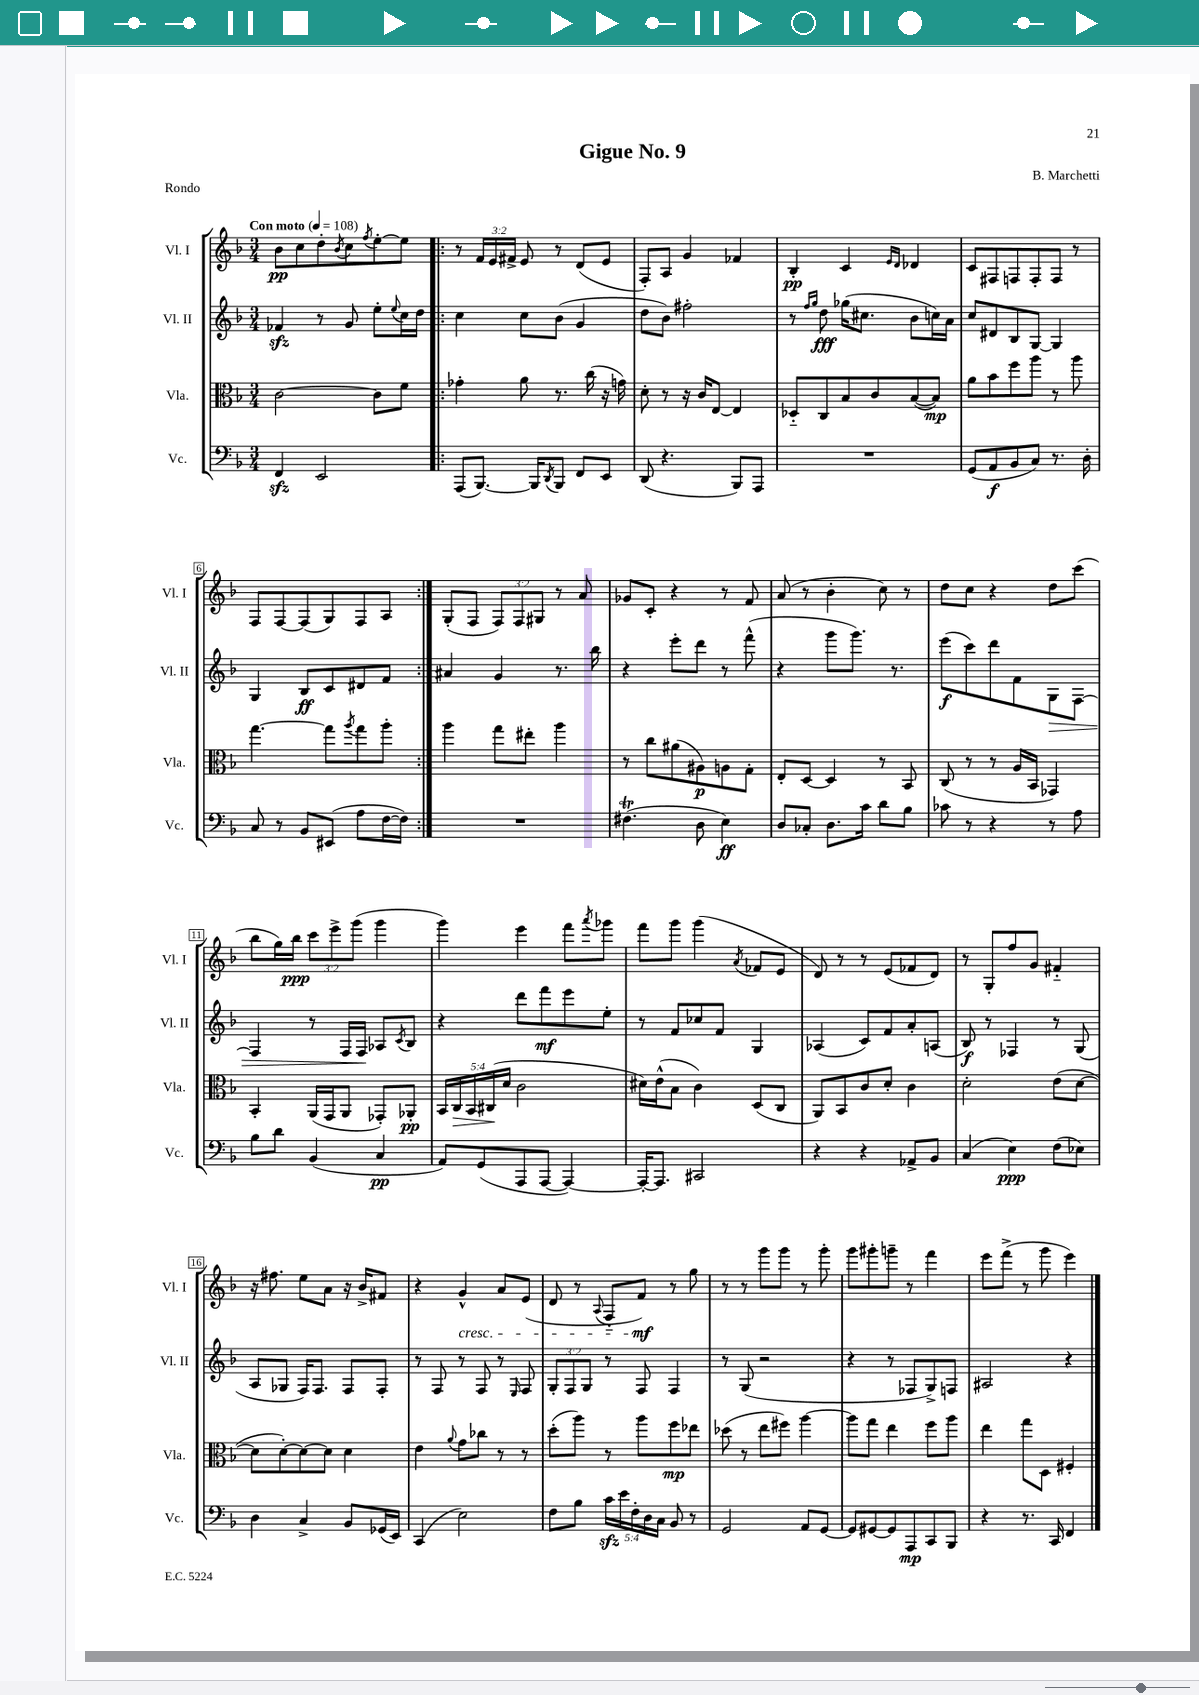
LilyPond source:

\header { title = "Gigue No. 9" composer = "B. Marchetti" piece = "Rondo" }
<<
\new StaffGroup <<
\new Staff = "s0" \with { instrumentName = "Vl. I" shortInstrumentName = "Vl. I" } {
    \clef treble \key f \major \numericTimeSignature \time 3/4 \override Staff.TupletNumber.text = #tuplet-number::calc-fraction-text \tempo "Con moto" 4 = 108
    bes'8\pp c''8 d''8-. \acciaccatura { bes'8 } c''8 \acciaccatura { f''8 } e''8~-. e''8 |
    \repeat volta 2 { r8 \tuplet 3/2 { f'16 e'16 fis'16-> } e'8 r8 d'8( e'8 |
    f8-.) a8 g'4 fes'4 |
    bes4-.\pp c'4 \grace { e'16 d'16 } des'4 |
    c'8 fis8 f8 f8-. f8 r8 |
    f8 f8~ f8( g8) f8 a8 | }
    g8-.( f8 \tuplet 3/2 { f8) f8 gis8 } r8 a'8 |
    ges'8 c'8-. r4 r8 f'8 |
    a'8( r8 bes'4-. c''8) r8 |
    d''8 c''8 r4 d''8 c'''8( |
    bes''8 g''16) bes''16\ppp \tuplet 3/2 { c'''8 e'''8-> g'''8( } g'''4 |
    g'''4) e'''4 f'''8 \acciaccatura { a'''8 } ges'''8 |
    f'''8 g'''8 g'''4( \acciaccatura { a'8 } fes'8 e'8 |
    d'8) r8 r8 e'8( fes'8 d'8) |
    r8 g8-. f''8 g'8 fis'4-_ |
    r16 fis''8. e''8 a'8 r16 bes'16-> fis'8 |
    r4 g'4-^\cresc a'8 e'8( |
    d'8 r8 \appoggiatura { a8 } f8-_ f'8\mf\!) r8 g''8 |
    r8 r8 g'''8 g'''8 r8 g'''8-. |
    g'''8 gis'''8-. g'''8-- r8 f'''4 |
    e'''8 f'''8->( r8 g'''8 e'''4) \bar "|." |
}
\new Staff = "s1" \with { instrumentName = "Vl. II" shortInstrumentName = "Vl. II" } {
    \clef treble \key f \major \numericTimeSignature \time 3/4 \override Staff.TupletNumber.text = #tuplet-number::calc-fraction-text
    fes'4\sfz r8 g'8 e''8-. \appoggiatura { e''8 } c''16 d''16 |
    \repeat volta 2 { c''4 c''8 bes'8( g'4 |
    d''8 bes'8) fis''2-. |
    r8 \grace { f''16 g''16 } d''8\fff ges''16( cis''8. bes'8 c''16) a'16 |
    c''8 dis'8 bes8 g8~ g4 |
    g4 bes8\ff c'8 dis'8 f'8 | }
    ais'4 g'4 r8. bes''16 |
    r4 e'''8-. d'''8 r8 f'''8-^( |
    r4 g'''8 g'''8.) r8. |
    e'''8\f( c'''8) d'''8 f'8 g8\> f8~ |
    f4 r8 f16 f16\! aes8 \acciaccatura { c'8 } bes8 |
    r4 d'''8 f'''8\mf e'''8 e''8-. |
    r8 f'8 ces''8 f'8 g4 |
    aes4( c'8) f'8 a'8-. a8( |
    bes8\f) r8 fes4 r8 g8( |
    a8 ges8 f16) f8. f8 f8-. |
    r8 f8 r8 f8 r8 \grace { e16 } f8 |
    \tuplet 3/2 { g8-. f8 g8 } r8 f8 f4 |
    r8 g8( r2 |
    r4 r8 fes8 g8->) f8 |
    ais2 r4 \bar "|." |
}
\new Staff = "s2" \with { instrumentName = "Vla." shortInstrumentName = "Vla." } {
    \clef alto \key f \major \numericTimeSignature \time 3/4 \override Staff.TupletNumber.text = #tuplet-number::calc-fraction-text
    c'2~ c'8 f'8 |
    \repeat volta 2 { ges'4-. a'8 r8. c''16( r16 g'16) |
    d'8-. r8 r16 c'16 e8~ e4 |
    des8-_ c8 bes8 c'8 bes8~( bes8\mp) |
    a'8 bes'8 f''8 a''8 r8 a''8 |
    g''4.~ g''8 \acciaccatura { a''8 } g''8 a''8-. | }
    a''4 g''8 eis''8-. a''4 |
    r8 c''8 ais'8( ais8\p) a8 g8-. |
    e8-. d8~ d4 r8 bes,8 |
    c8( r8 r8 a16 bes,16 ges,4) |
    bes,4-. a,16( g,16 a,8 ges,8-.) aes,8-.\pp |
    \tuplet 5/4 { bes,16 c16\> bes,16 cis16\!( d'16 } c'2 |
    dis'16) e'16-^( bes8 c'4) d8( c8 |
    a,8) bes,8 c'8 d'8-. c'4 |
    d'2-. e'8( d'8~ |
    d'8 d'8~-.) d'8~ d'8 d'4 |
    e'4 \appoggiatura { a'8 } g'8 ces''8 r8 r8 |
    d''8-.( a''8) r8 a''8 f''8\mp ees''8 |
    des''8( r8 e''8 fis''8) a''4~ |
    a''8 g''8 e''4 f''8 a''8 |
    e''4 g''8 d8 fis4-. \bar "|." |
}
\new Staff = "s3" \with { instrumentName = "Vc." shortInstrumentName = "Vc." } {
    \clef bass \key f \major \numericTimeSignature \time 3/4 \override Staff.TupletNumber.text = #tuplet-number::calc-fraction-text
    f,4\sfz e,2 |
    \repeat volta 2 { a,,8( bes,,8.~) bes,,16 \acciaccatura { d,8 } bes,,8 f,8 e,8 |
    d,8( r4. bes,,8) a,,8 |
    R2. |
    g,8( a,8\f bes,8 c8) r8. d16-. |
    c8 r8 bes,8 eis,8( a8 f16~ f16) | }
    R2. |
    fis4.\trill( d8 e4\ff) |
    d8 ces8-. d8. c'16 d'8 bes8 |
    ces'8 r8 r4 r8 a8 |
    bes8 d'8 bes,4( c4\pp |
    a,8) g,8( a,,8 a,,8~ a,,4~) |
    a,,16~-. a,,8. cis,2 |
    r4 r4 aes,8-> bes,8 |
    c4( e4\ppp) f8( ees8) |
    d4 c4-> bes,8 ges,16( e,16) |
    c,4( e2) |
    f8 bes8 \tuplet 5/4 { c'16\sfz e'16 f16-. d16 c16 } bes,8 r8 |
    g,2 a,8 g,8~ |
    g,8 gis,8~ gis,8 a,,8\mp c,8 bes,,8 |
    r4 r8. c,16 f,4 \bar "|." |
}
>>
>>
\layout { \context { \Score \override BarNumber.stencil = #(make-stencil-boxer 0.1 0.3 ly:text-interface::print) } }
